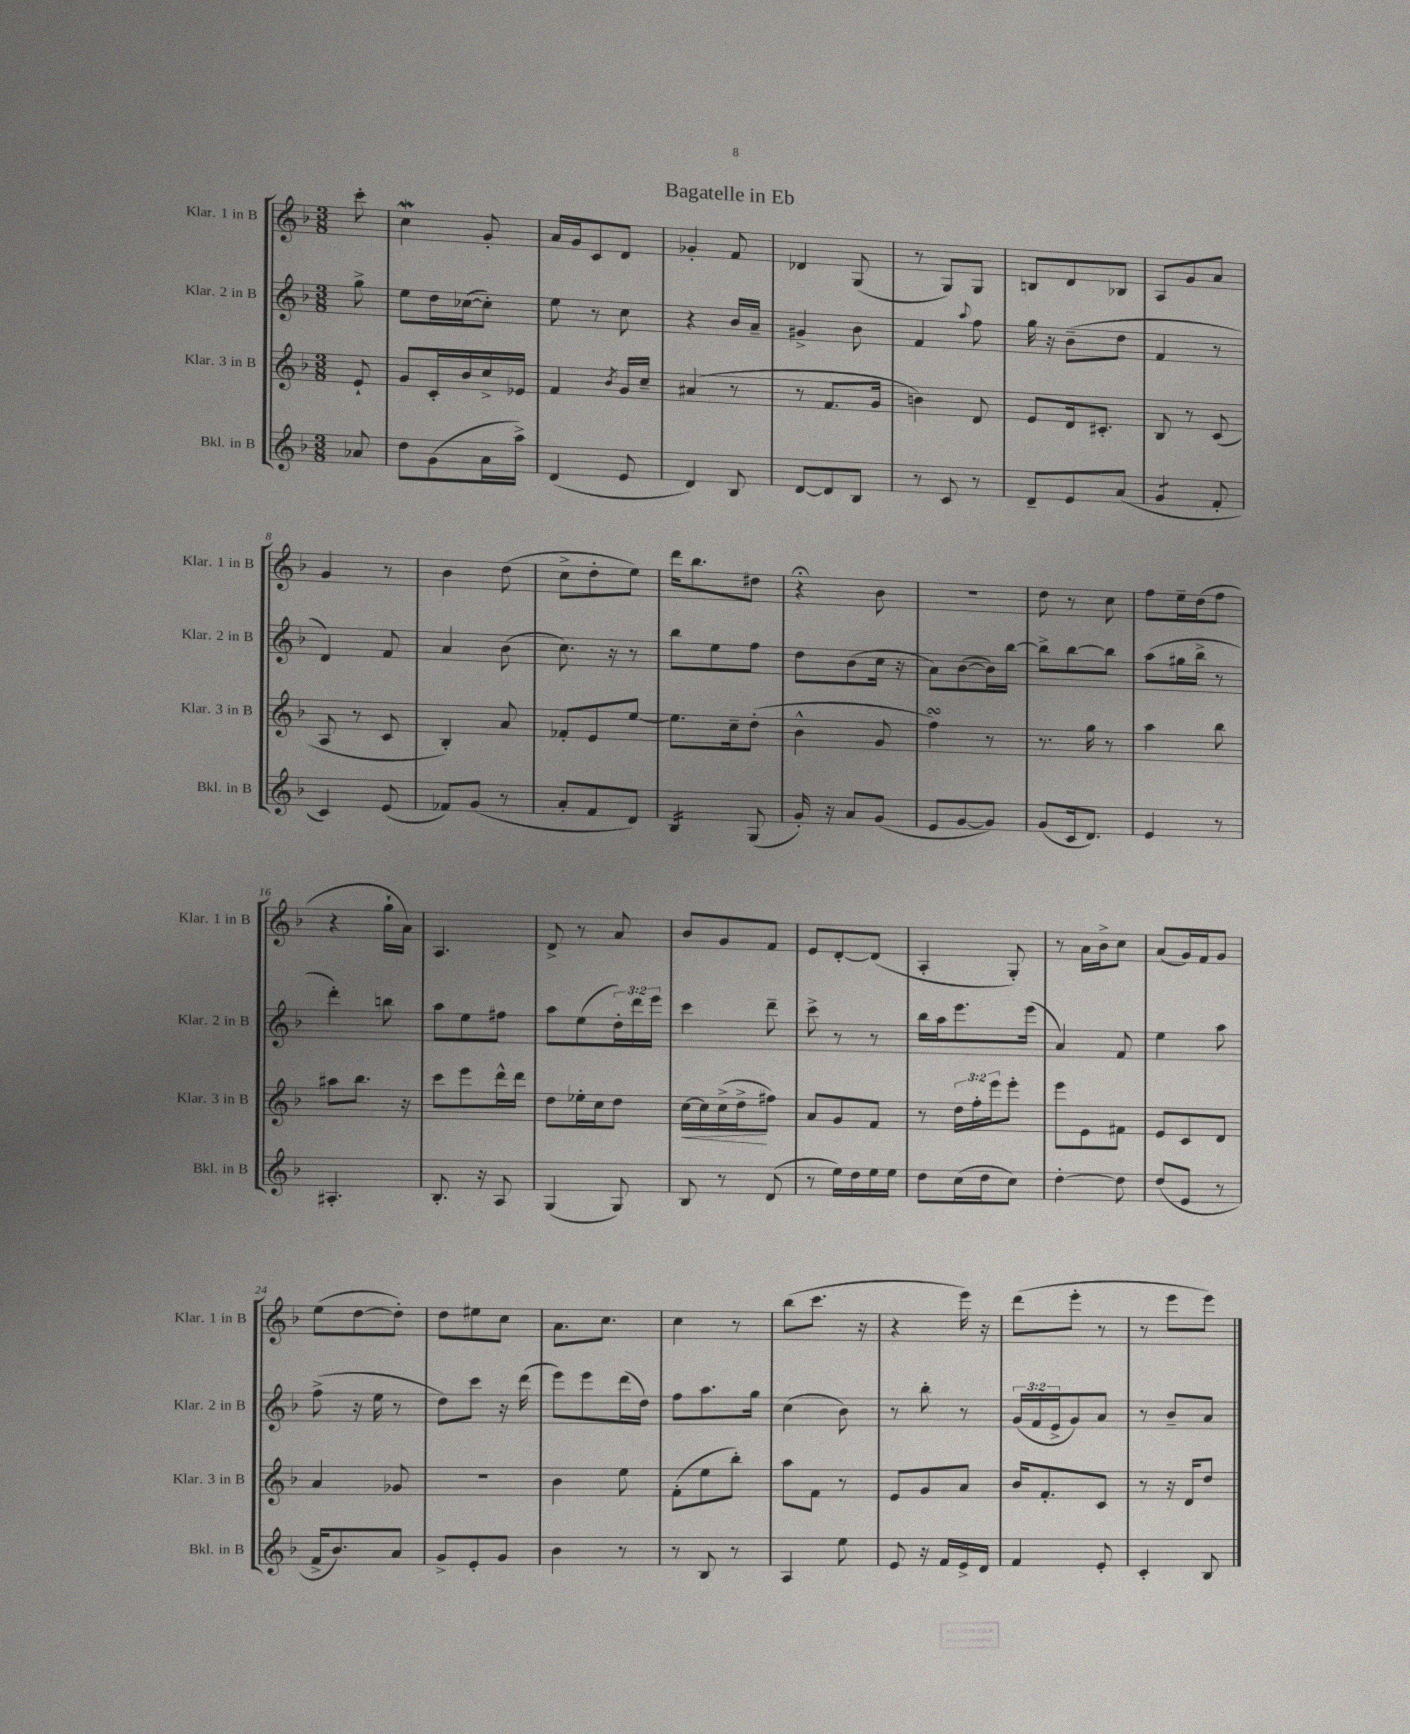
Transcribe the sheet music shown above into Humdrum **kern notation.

**kern	**kern	**kern	**kern
*staff4	*staff3	*staff2	*staff1
*clefG2	*clefG2	*clefG2	*clefG2
*k[b-]	*k[b-]	*k[b-]	*k[b-]
*M3/8	*M3/8	*M3/8	*M3/8
8a-	8e`	8gg^	8ccc'
=	=	=	=
8dd	8g	8ee	4cc
(8g	16c'	16dd	.
.	16b-	([16cc-	.
16a	16cc^	8cc-'])	8g'
16aa^)	16e-	.	.
=	=	=	=
(4d	4f	8ee	16a
.	.	.	16g
.	.	8r	8c
.	8qb-	.	.
8e	16g	8cc	8d
.	16cc~	.	.
=	=	=	=
4d)	(4a#	4r	4g-'
8B-	8r	16b-	8f
.	.	16a~	.
=	=	=	=
[8d	8r	4g#^	4d-
8d]	8.f	.	.
8B-	.	8b-	(8G
.	16g	.	.
=	=	=	=
8r	4b)	4f	8r
8c	.	.	8G)
.	.	8qqaa	.
8r	8d	8ff	8G
=	=	=	=
8d~	8e	16gg	8B
.	.	16r	.
8e	16d	(8b-~	8d
.	8.c#'	.	.
(8a	.	8dd	8B-
=	=	=	=
4g	8B-	4f	8A
.	8r	.	8g
8f'	(8c	8r	8a
=	=	=	=
4c)	8A	4d)	4g
.	8r	.	.
(8e	8c	8f	8r
=	=	=	=
8f-)	4B-')	4a	4b-
(8g	.	.	.
8r	8a	(8b-	(8dd
=	=	=	=
8a'	8f-'	8.cc)	8cc^
8f	8e	.	8dd'
.	.	16r	.
8d)	[8ee	8r	8ee)
=	=	=	=
4B-	8.ee]	8bb-	16ddd
.	.	.	8.bb-
.	.	8ee	.
.	16cc~	.	.
(8G	(8dd'	8ff	8dd#
=	=	=	=
16g')	4b-^^	8dd	4r;
16r	.	.	.
8a	.	(8b-	.
(8g	8g	16cc	8b-
.	.	16r	.
=	=	=	=
8e	4ff)	8a)	4.r
[8g	.	([8b-	.
8g])	8r	16b-])	.
.	.	[16bb-	.
=	=	=	=
(8g	8.r	8bb-^]	8dd
16c	.	[8bb-	8r
8.d)	16gg	.	.
.	8r	8bb-]	8cc
=	=	=	=
4e	4aa	(8aa	8ff
.	.	16gg#	16ee~
.	.	16bb-^	(16dd
8r	8bb-	8r	8ff
=	=	=	=
4.A#'	8aa#	4ddd')	4r
.	8.bb-	.	.
.	.	8bb	16gg`
.	16r	.	16a)
=	=	=	=
8.B-'	8ccc	8aa	4.A
.	8eee	8ee	.
16r	.	.	.
8A	16ddd^^	8ff#	.
.	16ddd	.	.
=	=	=	=
(4G	8dd	8aa	8d^
.	16ee-'	(8ee	8r
.	16cc	.	.
8G)	8dd	24dd')	8a
.	.	24ddd	.
.	.	24eee	.
=	=	=	=
8B-	[16cc	4ccc	8b-
.	16cc]	.	.
8r	(16cc^	.	8g
.	16dd^	.	.
(8d	8ff#)	8ddd~	8f
=	=	=	=
8r	8a	8ccc^	8e
16ee)	8g	8r	[8d'
16dd	.	.	.
16ee	8f	8r	(8d]
16ee	.	.	.
=	=	=	=
8dd	8r	16bb-	4A'
.	.	16aa	.
(16cc	24dd	8.eee	.
.	24ff'	.	.
16dd	.	.	.
.	24eee	.	.
8cc)	8eee'	.	8G')
.	.	(16eee	.
=	=	=	=
[4dd'	8eee	4a)	8r
.	8e	.	16a
.	.	.	16b-^
8dd]	8f#	8f	8cc
=	=	=	=
(8dd	8e	4ee	(8a
8e	8c	.	16g)
.	.	.	16f
8r	8d	8aa	8g
=	=	=	=
16f^	4a	(8ff^	(8ee
8.b-)	.	.	.
.	.	16r	[8dd
.	.	16ee	.
8a	8g-	8r	8dd'])
=	=	=	=
8g^	4.r	8dd)	8dd
8e'	.	8ccc	8ee#
8g	.	16r	8cc
.	.	(16ddd	.
=	=	=	=
4b-	4b-	8eee)	8.a
.	.	8eee	.
.	.	.	8.cc
8r	8ee	(16ddd	.
.	.	16dd)	.
=	=	=	=
8r	(8f'	8ff	4cc
8B-	8ee	8.aa	.
8r	8bb-')	.	8r
.	.	16gg	.
=	=	=	=
4A	8aa	(4cc	(8bb-
.	8f	.	8.ccc
8ee	8r	8b-)	.
.	.	.	16r
=	=	=	=
8e	8e	8r	4r
16r	8g	8bb-'	.
16f	.	.	.
16e^	8a	8r	16eee)
16d	.	.	16r
=	=	=	=
4f	16b-	(24g	(8ddd
.	.	24f	.
.	8.f'	.	.
.	.	24e^	.
.	.	8g)	8eee'
8e'	8c	8a	8r
=	=	=	=
4c'	8r	8r	8r
.	16r	8b-~	8eee
.	16d	.	.
8B-	8dd	8a	8eee)
==	==	==	==
*-	*-	*-	*-
